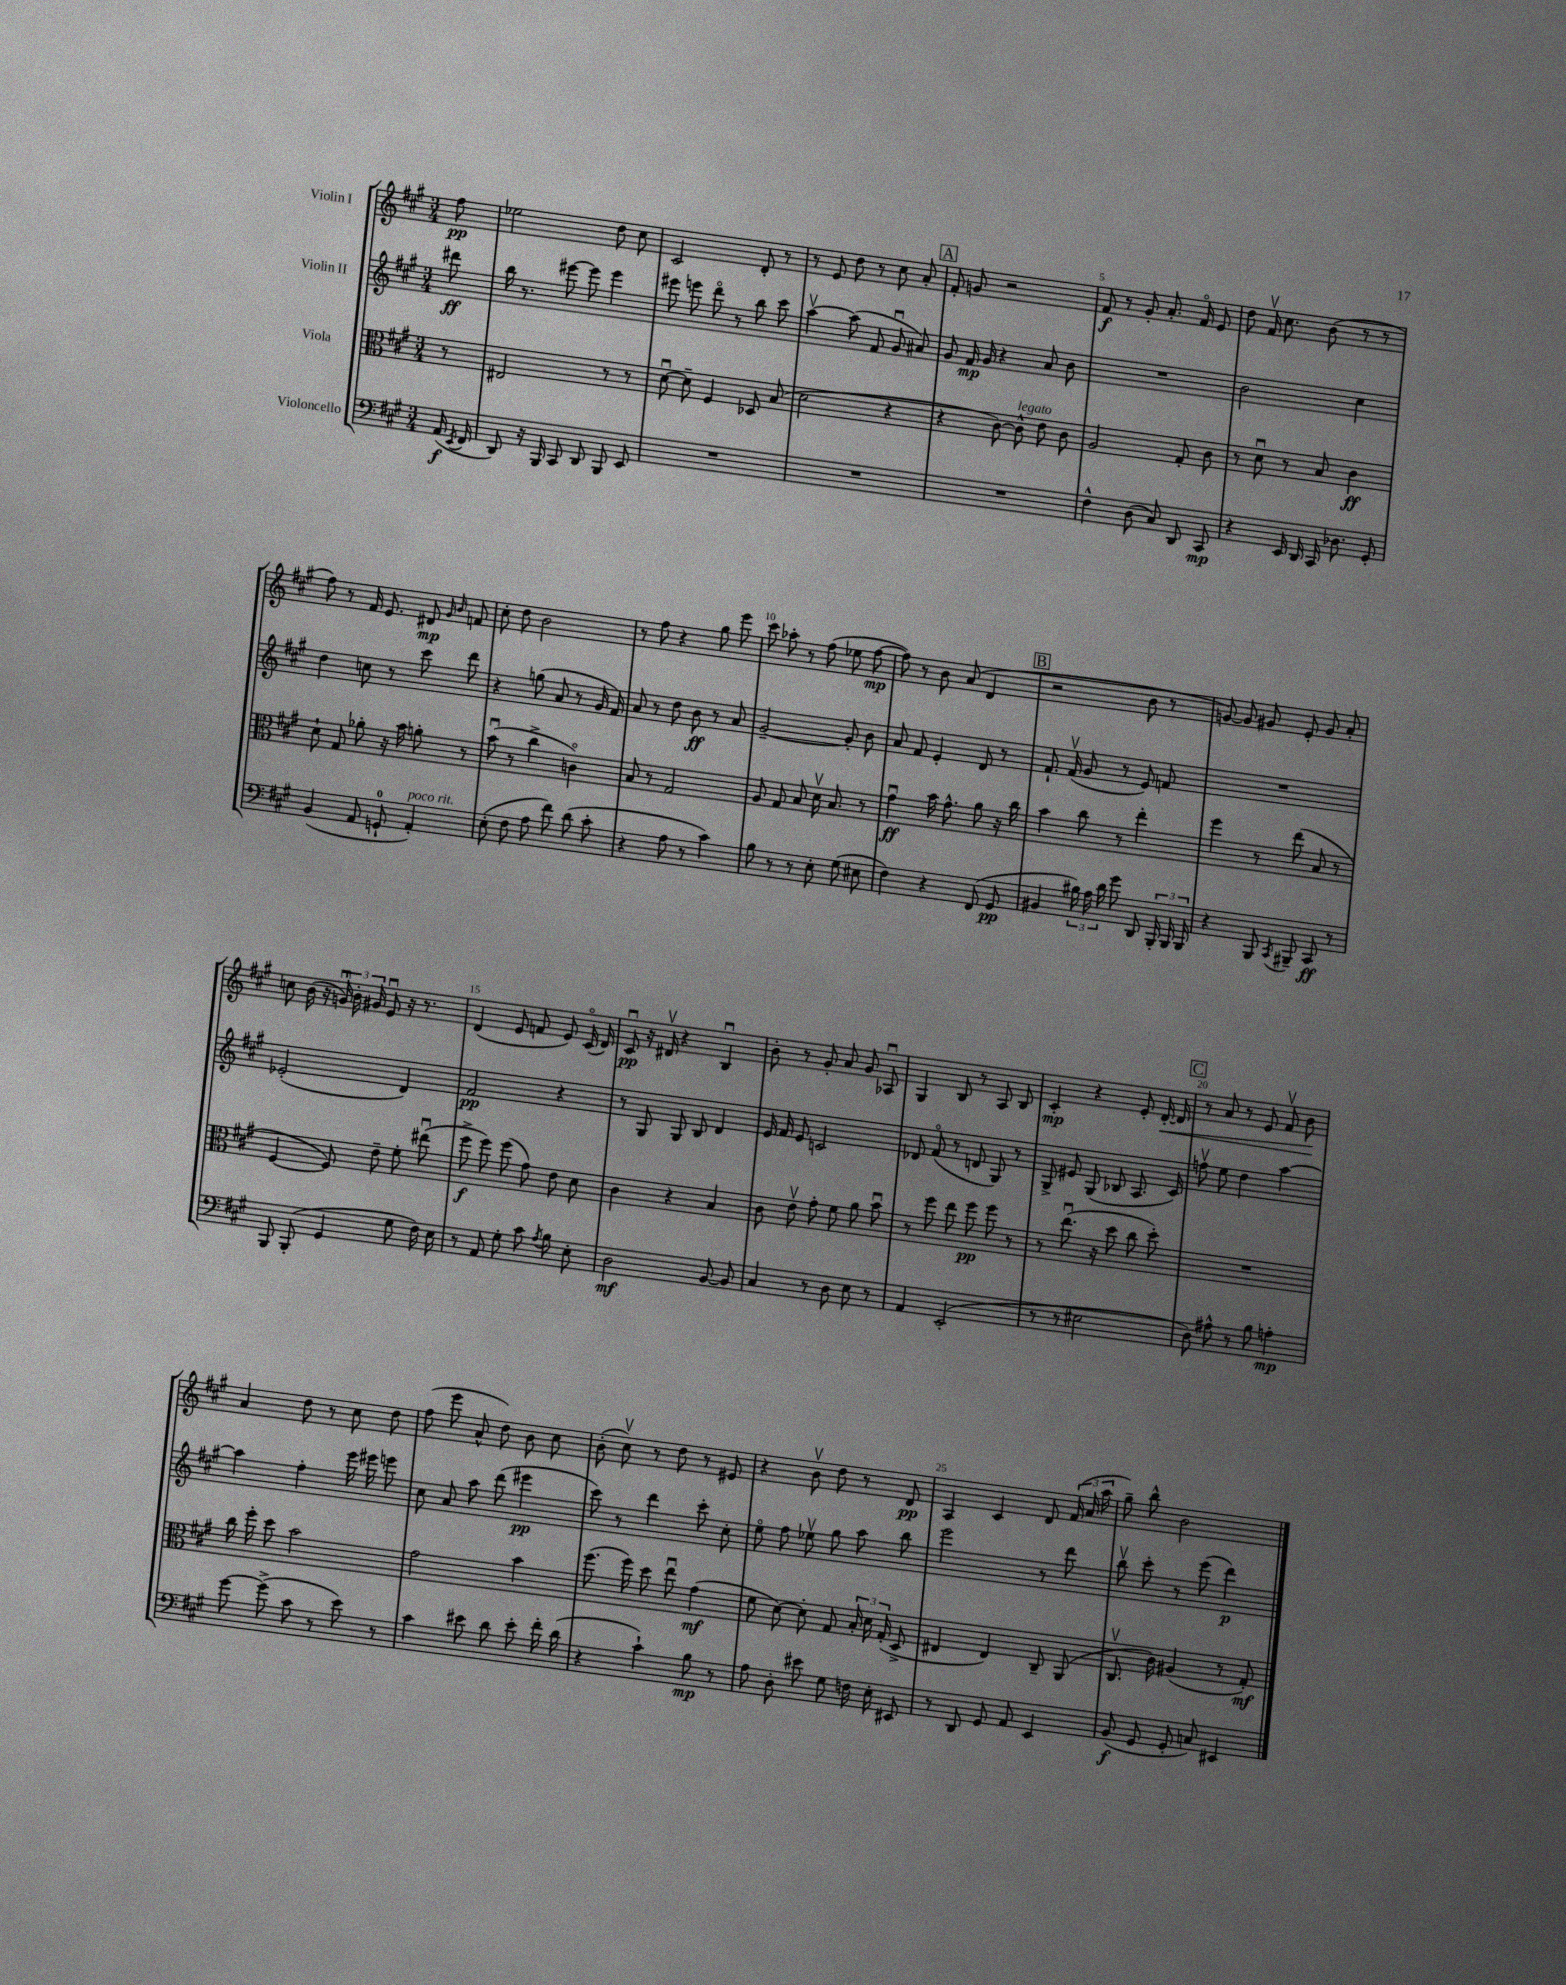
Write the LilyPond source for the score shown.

<<
\new StaffGroup <<
\new Staff = "s0" \with { instrumentName = "Violin I" } {
    \clef treble \key a \major \numericTimeSignature \time 3/4 \partial 8
    \autoBeamOff fis''8\pp |
    ees''2 d''8 cis''8 |
    cis'2 d'8-. r8 |
    r8 e'8 d''8 r8 cis''8 a'8-. |
    \mark \markup { \box "A" } fis'8-. g'8 r2 |
    fis'8\f r8 gis'8-. a'8.-. fis'16\flageolet e'8 |
    d''8 fis'16\upbow cis''8. b'8( r8 r8 |
    fis''8) r8 fis'16 e'8. dis'8\mp \grace { gis'16 b'16 } f'8 |
    cis''8-. d''8 b'2 |
    r8 fis''8 r4 gis''8 e'''8 |
    cis'''8 aes''8-. r8 fis''8( ees''8 fis''8~\mp |
    fis''8) r8 b'8 a'8( d'4 |
    \mark \markup { \box "B" } r2 b'8 r8 |
    g'8~) g'8 gis'8 e'8-. gis'8 a'8-. |
    c''8 b'16( r16 \tuplet 3/2 { g'16\downbow) b'16-. gis'16 } e'8\downbow r16 r8. |
    d'4( e'8 f'8 e'8) cis'16\flageolet( d'16) |
    cis'8\downbow\pp r16 dis'16\upbow r4 b4\downbow |
    b'8-. r8 gis'8-. a'8 gis'8 aes8\downbow |
    gis4 b8 r8 a8 b8 |
    cis'4-.\mp r4 e'8-. d'16~-.\< d'16 |
    \mark \markup { \box "C" } r8 a'8 r8 e'8 fis'8\upbow b'8\! |
    a'4 d''8 r8 cis''8 d''8 |
    fis''8( e'''8 a'8-^ d''8) b'8 cis''8 |
    b'8-.( cis''8\upbow) r8 d''8 r8 eis'8 |
    r4 b'8\upbow d''8 r8 d'8\pp |
    a4 cis'4 d'8 \tuplet 3/2 { fis'16( a'16 a''16 } |
    gis''8--) b''8-^ b'2 \bar "|." |
}
\new Staff = "s1" \with { instrumentName = "Violin II" } {
    \clef treble \key a \major \numericTimeSignature \time 3/4 \partial 8
    \autoBeamOff dis'''8\ff |
    b''16 r8. eis'''8~ eis'''8 eis'''4 |
    eis'''8 e'''8 d'''8\flageolet r8 b''8 cis'''8 |
    a''4~\upbow a''8( fis'8 gis'8\downbow ais'8) |
    \mark \markup { \box "A" } gis'8 fis'16\mp gis'16 r4 a'8 b'8 |
    R2. |
    b'2 cis''4 |
    d''4 c''8 r8 cis'''8 d'''8 |
    r4 g''8( a'8 r8 gis'16 fis'16) |
    a'8 r8 d''8 b'8\ff r8 a'8 |
    gis'2~-- gis'8-. b'8 |
    a'8 fis'8 e'4-. d'8 r8 |
    \mark \markup { \box "B" } fis'8.-! fis'16\upbow( gis'8 r8 e'8) f'8 |
    R2. |
    ees'2-.( d'4) |
    fis'2\pp r4 |
    r8 gis8 gis8 b8 d'4 |
    e'16 fis'16 e'8 c'2 |
    des'8 fis'8\flageolet( r8 d'8 gis8) r8 |
    gis8-> eis'8 gis8( bes8 a8. cis'16) |
    \mark \markup { \box "C" } f''8\upbow e''8 d''4 a''4~ |
    a''4 fis''4-. e'''16 eis'''16 e'''8 |
    cis''8 a'8 a''8 d'''8( eis'''4\pp |
    cis'''8) r8 d'''4 cis'''8-. cis''8-. |
    e''8\flageolet fis''8 ees''8\upbow gis''8 a''8 b''8 |
    e'''2 r8 d'''8 |
    b''8\upbow cis'''8-. r8 e'''8( d'''4\p) \bar "|." |
}
\new Staff = "s2" \with { instrumentName = "Viola" } {
    \clef alto \key a \major \numericTimeSignature \time 3/4 \partial 8
    \autoBeamOff r8 |
    eis2 r8 r8 |
    d'8~\downbow d'8-- fis4 des8 b8( |
    d'2 r4 |
    \mark \markup { \box "A" } r4 cis'8~) cis'8-^^\markup { \italic "legato" } e'8 cis'8 |
    a2 gis8-. cis'8 |
    r8 d'8\downbow r8 b8 cis'4\ff |
    d'8-! gis8 aes'8-. r16 b'16 a'8-. r8 |
    b'8\downbow( r8 cis''4-> c'4\flageolet) |
    b8 r8 gis2 |
    a8 gis8 b8 d'16\upbow b8. r8 |
    gis'4\downbow\ff b'16 gis'8.-^ a'8 r16 cis''16 |
    \mark \markup { \box "B" } b'4 cis''8 r8 e''4-. |
    fis''4 r8 e''8( b8 r8 |
    fis4~ fis8) e'8-- fis'8-. eis''8\downbow( |
    fis''8->\f fis''8) fis''8( gis'8) e'8 d'8 |
    cis'4 r4 b4 |
    cis'8 e'8\upbow gis'8-. fis'8 a'8 b'8\downbow |
    r8 fis''8 e''8 fis''8\pp fis''8 r8 |
    r8 e''8.\downbow( r16 d''8 cis''8 d''8-.) |
    \mark \markup { \box "C" } R2. |
    cis''16 fis''16-. d''8 b'2 |
    gis'2 b'4 |
    fis''8.( fis''16) d''8 e''8\downbow gis'4\mf( |
    fis'8 d'8~) d'8-. gis8 \tuplet 3/2 { b16-. d'16 gis16-.( } d8-> |
    eis4 eis4) cis8-- a,8( |
    cis8.\upbow cis'16) ais4( r8 gis8-.\mf) \bar "|." |
}
\new Staff = "s3" \with { instrumentName = "Violoncello" } {
    \clef bass \key a \major \numericTimeSignature \time 3/4 \partial 8
    \autoBeamOff a,16\f( \acciaccatura { e,8 } fis,16 |
    d,8) r16 b,,16 cis,8 d,8 b,,8 e,8 |
    R2. |
    R2. |
    \mark \markup { \box "A" } R2. |
    fis4-^ d8( cis8) d,8 cis,8\mp |
    r4 e,16 d,16 cis,16 des8. gis,8-. |
    b,4( a,8 g,8-0-! a,4-.^\markup { \italic "poco rit." }) |
    e8-.( fis8 a8 fis'8) d'8( cis'8-. |
    r4 a8 r8 cis'4) |
    b8 r8 r8 e8-. gis8( eis8 |
    fis4) r4 fis,8( gis,8\pp |
    \mark \markup { \box "B" } bis,4 \tuplet 3/2 { bis16) a16 d'16 } gis'8 d,8 \tuplet 3/2 { b,,16-. b,,16 b,,16 } |
    r4 b,,8 \acciaccatura { cis,8 } bis,,8-- cis,8\ff r8 |
    b,,8 b,,8-.( gis,4 gis8 fis16) e16 |
    r8 a,8 gis8-. cis'8 \acciaccatura { a8 } b8 e8-. |
    d2\mf b,8~ b,8 |
    cis4 r8 d8 e8 r8 |
    a,4 e,2-.( |
    r8 r8 eis2 |
    \mark \markup { \box "C" } d8) ais8-^ r8 b8 a4-.\mp |
    gis'8~ gis'8->( cis'8 r8 e'8) r8 |
    cis'4 eis'8 d'8 eis'8-. fis'16-. d'16( |
    r4 cis'4-!) b8\mp r8 |
    a8 d8-. eis'8 gis8 f16 e16-. eis,8 |
    r8 d,8 gis,8 a,8 e,4 |
    b,8\f( gis,8 gis,8-. c8) eis,4 \bar "|." |
}
>>
>>
\layout { \context { \Score \override BarNumber.break-visibility = ##(#f #t #t) barNumberVisibility = #(every-nth-bar-number-visible 5) } }
